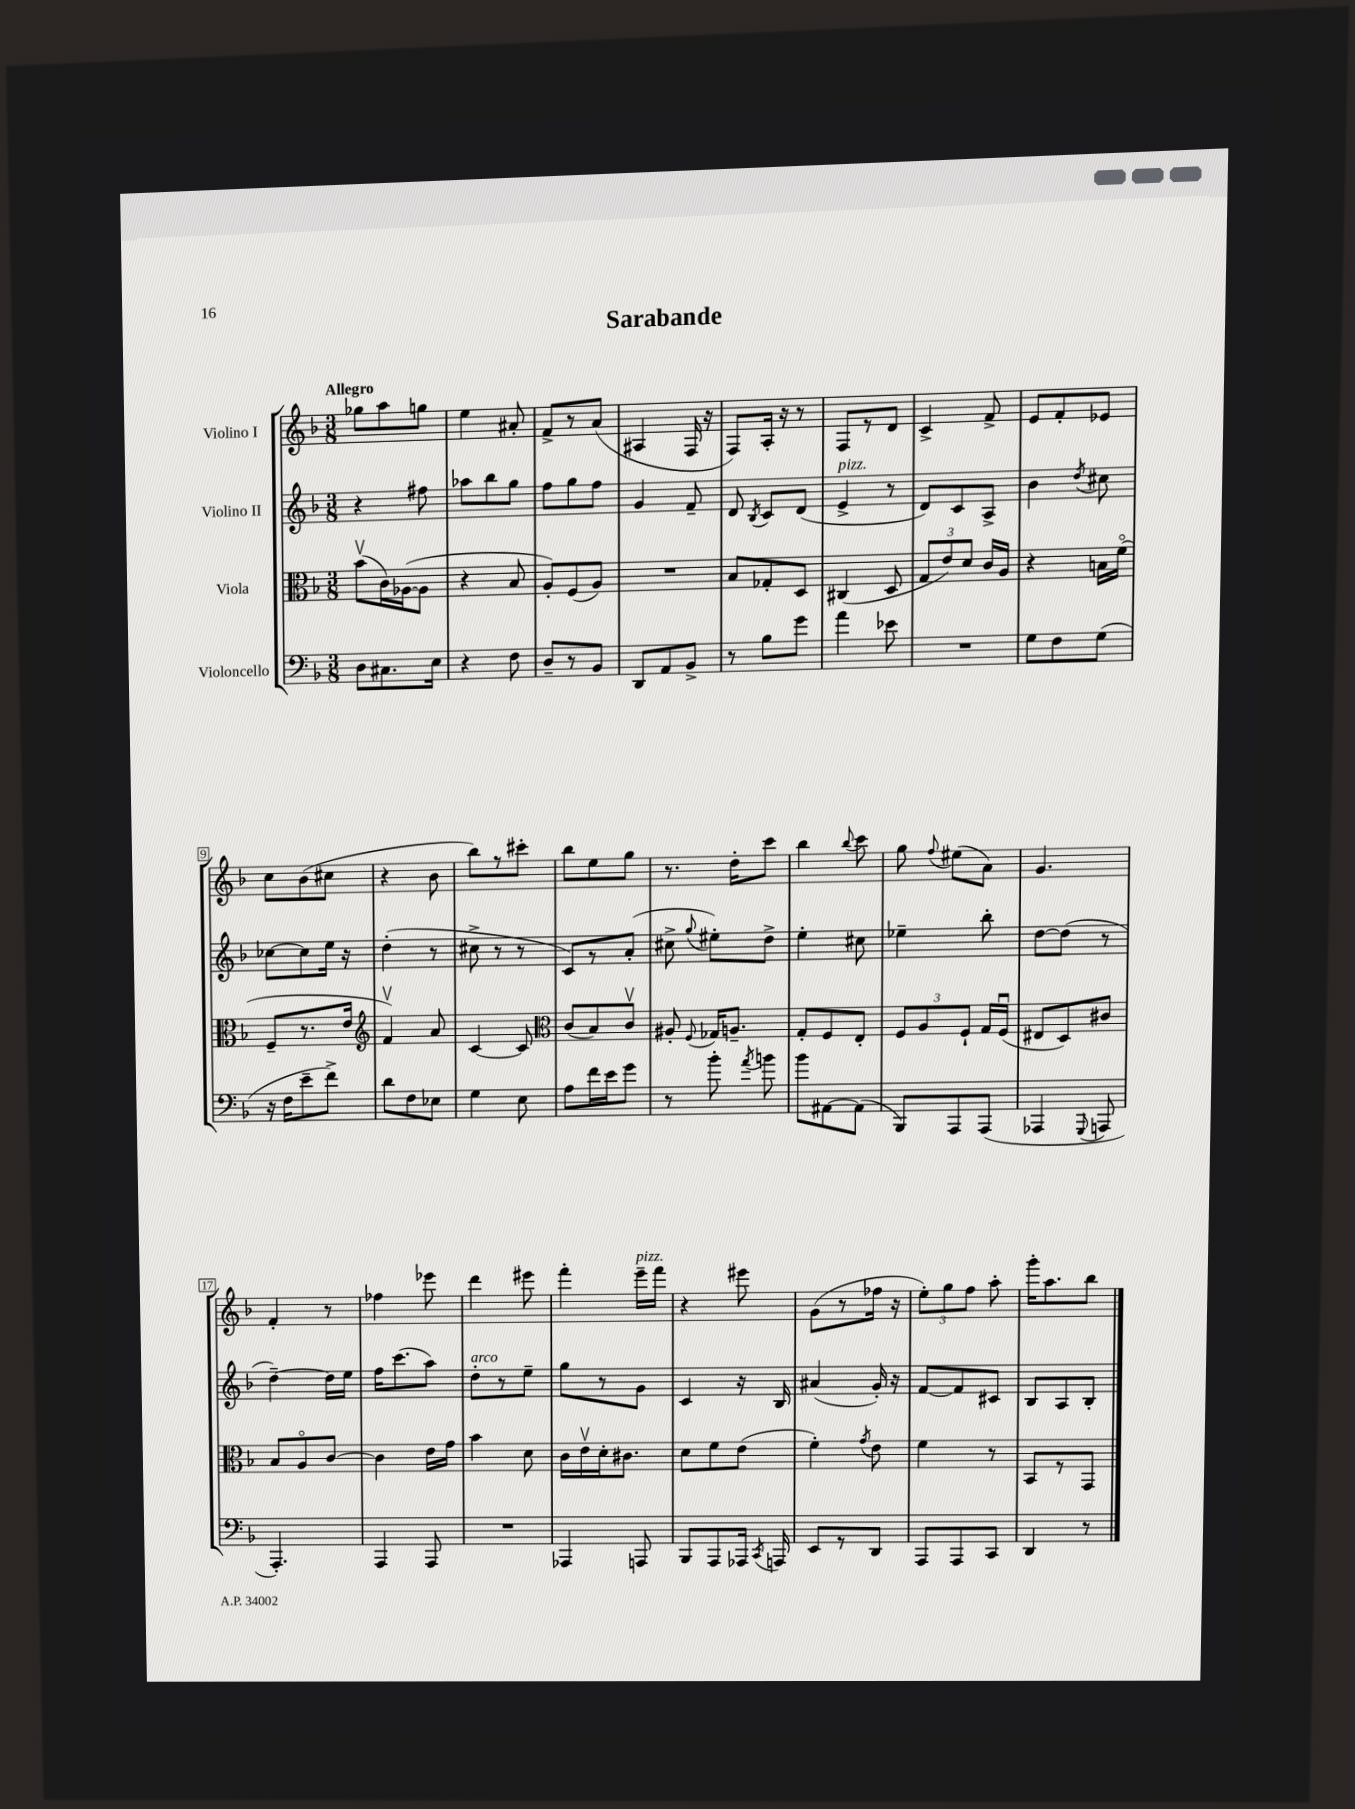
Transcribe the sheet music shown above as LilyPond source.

\header { title = "Sarabande" }
<<
\new StaffGroup <<
\new Staff = "s0" \with { instrumentName = "Violino I" } {
    \clef treble \key f \major \numericTimeSignature \time 3/8 \tempo "Allegro"
    \autoBeamOff ges''8[ a''8 g''8] |
    e''4 ais'8-. |
    f'8[-> r8 a'8]( |
    ais4 f16 r16 |
    f8[) a16]-. r16 r8 |
    f8[ r8 d'8] |
    c'4-> f'8-> |
    e'8[ f'8-. ees'8] |
    c''8[ bes'8( cis''8] |
    r4 bes'8 |
    bes''8[) r8 cis'''8]-. |
    bes''8[ e''8 g''8] |
    r8. d''16[-. c'''8] |
    bes''4 \appoggiatura { bes''8 } c'''8 |
    g''8 \appoggiatura { f''8 } eis''8[( a'8]) |
    g'4. |
    f'4-. r8 |
    fes''4 ees'''8 |
    d'''4 eis'''8 |
    f'''4-. e'''16[--^\markup { \italic "pizz." } f'''16] |
    r4 eis'''8 |
    g'8[( r8 fes''16] r16 |
    \tuplet 3/2 { e''8[-.) g''8 f''8] } a''8-. |
    g'''16[-. a''8. bes''8] \bar "|." |
}
\new Staff = "s1" \with { instrumentName = "Violino II" } {
    \clef treble \key f \major \numericTimeSignature \time 3/8
    \autoBeamOff r4 fis''8 |
    aes''8[ bes''8 g''8] |
    f''8[ g''8 f''8] |
    g'4 f'8-- |
    d'8 \acciaccatura { bes8 } c'8[ d'8]( |
    e'4->^\markup { \italic "pizz." } r8 |
    d'8[) c'8 a8]-> |
    bes'4 \acciaccatura { d''8 } cis''8 |
    ces''8[~ ces''8 e''16] r16 |
    d''4-.( r8 |
    cis''8-> r8 r8 |
    c'8[) r8 a'8]-.( |
    cis''8-> \appoggiatura { g''8 } eis''8[-.) d''8]-> |
    e''4-. cis''8 |
    ees''4-- bes''8-. |
    d''8[~ d''8]( r8 |
    d''4~--) d''16[ e''16] |
    f''16[ c'''8.( a''8]) |
    d''8[-.^\markup { \italic "arco" } r8 e''8]-- |
    g''8[ r8 g'8] |
    c'4 r16 bes16 |
    ais'4( g'16-.) r16 |
    f'8[~ f'8 cis'8] |
    bes8[ a8 bes8]-. \bar "|." |
}
\new Staff = "s2" \with { instrumentName = "Viola" } {
    \clef alto \key f \major \numericTimeSignature \time 3/8
    \autoBeamOff bes'8[\upbow( c'16) aes16~( aes8] |
    r4 bes8 |
    a8[-.) f8( a8]) |
    R4. |
    bes8[ ges8-. d8] |
    cis4( d8 |
    \tuplet 3/2 { g8[ e'8) d'8] } c'16[ a16] |
    r4 b16[ f'16]\flageolet( |
    f8[-- r8. e'16] |
    \clef treble f'4\upbow) a'8 |
    c'4~ c'8 |
    \clef alto c'8[( bes8) c'8]\upbow |
    ais8-. \appoggiatura { f8 } ges16[ a8.]-- |
    g8[-. f8 e8]-. |
    \tuplet 3/2 { f8[ a8 f8]-! } g16[ f16]\downbow( |
    eis8[ d8) cis'8] |
    bes8[ a8\flageolet c'8]~ |
    c'4 e'16[ g'16] |
    bes'4 d'8 |
    c'16[ e'16\upbow d'16-. cis'8.] |
    d'8[ f'8 e'8]( |
    f'4-.) \acciaccatura { g'8 } e'8 |
    f'4 r8 |
    bes,8[ r8 g,8] \bar "|." |
}
\new Staff = "s3" \with { instrumentName = "Violoncello" } {
    \clef bass \key f \major \numericTimeSignature \time 3/8
    \autoBeamOff d8[ cis8. e16] |
    r4 f8 |
    d8[-- r8 bes,8] |
    d,8[ a,8 bes,8]-> |
    r8 bes8[ g'8] |
    a'4 ees'8 |
    R4. |
    g8[ f8 g8]( |
    r16 f16[ e'8-- f'8]->) |
    d'8[ f8 ees8] |
    g4 e8 |
    a8[ f'16 e'16 g'8] |
    r8 bes'8-. \acciaccatura { a'8 } b'8 |
    bes'8[ ais,8~ ais,8]( |
    bes,,8[) a,,8 a,,8]( |
    aes,,4 \appoggiatura { g,,8 } a,,8 |
    a,,4.-.) |
    a,,4 a,,8 |
    R4. |
    aes,,4 a,,8 |
    bes,,8[ a,,8 aes,,16] \acciaccatura { c,8 } a,,16 |
    e,8[ r8 d,8] |
    a,,8[ a,,8 c,8] |
    d,4 r8 \bar "|." |
}
>>
>>
\layout { \context { \Score \override BarNumber.stencil = #(make-stencil-boxer 0.1 0.3 ly:text-interface::print) } }
